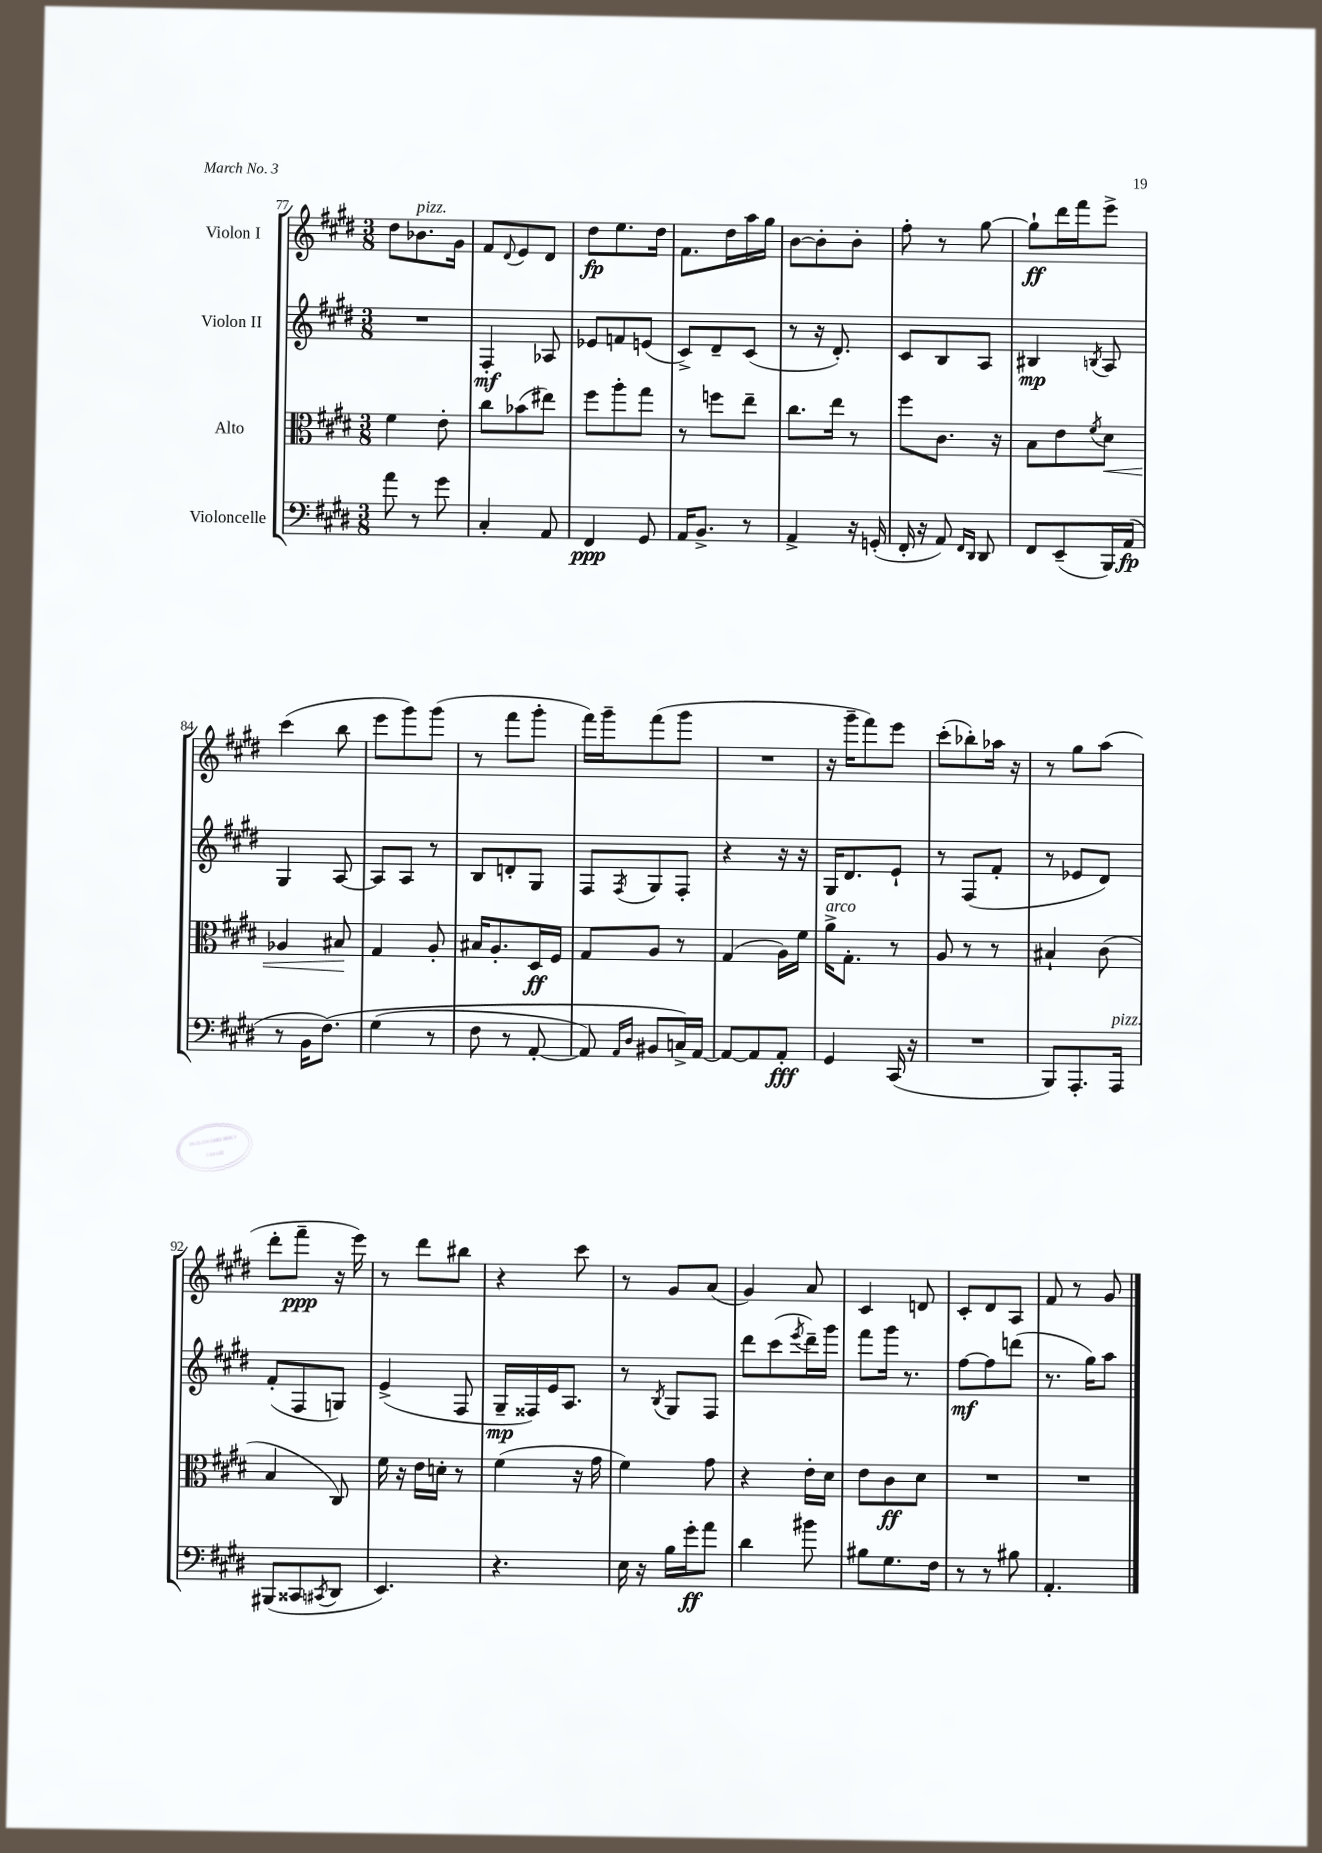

**kern	**dynam	**kern	**dynam	**kern	**dynam	**kern	**dynam
*part4	*part4	*part3	*part3	*part2	*part2	*part1	*part1
*staff4	*staff4	*staff3	*staff3	*staff2	*staff2	*staff1	*staff1
*I"Violoncelle	*	*I"Alto	*	*I"Violon II	*	*I"Violon I	*
*clefF4	*	*clefC3	*	*clefG2	*	*clefG2	*
*k[f#c#g#d#]	*	*k[f#c#g#d#]	*	*k[f#c#g#d#]	*	*k[f#c#g#d#]	*
*M3/8	*	*M3/8	*	*M3/8	*	*M3/8	*
=77	=77	=77	=77	=77	=77	=77	=77
8a\	.	4f#\	.	4.r	.	8dd#\L	.
!	!	!	!	!	!	!LO:TX:a:i:t=pizz.	!
8r	.	.	.	.	.	8.b-X\	.
8g#\	.	8e'\	.	.	.	.	.
.	.	.	.	.	.	16g#\Jk	.
=78	=78	=78	=78	=78	=78	=78	=78
4C#'/	.	8cc#\L	.	4F#'/	mf	8f#/L	.
.	.	.	.	.	.	8qqd#/	.
.	.	(8b-X\	.	.	.	8e/	.
8AA/	.	8ee#X\J)	.	8A-X/	.	8d#/J	.
=79	=79	=79	=79	=79	=79	=79	=79
4FF#/	ppp	8ff#\L	.	8e-X/L	.	8dd#\L	fp
.	.	8aa'\	.	8fn/	.	8.ee\	.
8GG#/	.	8gg#\J	.	(8en/J	.	.	.
.	.	.	.	.	.	16dd#\Jk	.
=80	=80	=80	=80	=80	=80	=80	=80
16AA/KL	.	8r	.	8c#^/L)	.	8.f#\L	.
8.BB^/J	.	.	.	.	.	.	.
.	.	8ffn\L	.	8d#~/	.	.	.
.	.	.	.	.	.	16dd#\L	.
8r	.	8ee~\J	.	(8c#/J	.	16aa\	.
.	.	.	.	.	.	16gg#\JJ	.
=81	=81	=81	=81	=81	=81	=81	=81
4AA^/	.	8.cc#\L	.	8r	.	[8b\L	.
.	.	.	.	16r	.	8b'\]	.
.	.	16ee\Jk	.	8.d#'/)	.	.	.
16r	.	8r	.	.	.	8b'\J	.
(16GGn'/	.	.	.	.	.	.	.
=82	=82	=82	=82	=82	=82	=82	=82
16FF#'/	.	8ff#\L	.	8c#/L	.	8ff#'\	.
16r	.	.	.	.	.	.	.
8AA/)	.	8.c#\J	.	8B/	.	8r	.
16qqFF#/LL	.	.	.	.	.	.	.
16qqDD#/JJ	.	.	.	.	.	.	.
8DD#/	.	.	.	8A/J	.	[8gg#\	.
.	.	16r	.	.	.	.	.
=83	=83	=83	=83	=83	=83	=83	=83
8FF#/L	.	8B\L	.	4B#X/	mp	8gg#`\L]	ff
(8EE~/	.	8e\	.	.	.	16ddd#\L	.
.	.	.	.	.	.	16fff#\J	.
.	.	8qf#/	.	8qBn/	.	.	.
!	!	!	!LO:HP:b	!	!	!	!
16BBB/L)	.	8d#\J	<	8A/	.	8eee^\J	.
(16AA/JJ	fp	.	.	.	.	.	.
!!LO:LB:g=z
=84	=84	=84	=84	=84	=84	=84	=84
8r	.	4A-X/	.	4G#/	.	(4ccc#\	.
16BB\KL	.	.	.	.	.	.	.
(8.F#\J)	.	.	.	.	.	.	.
.	.	8B#X/	.	[8A/	.	8bb\	.
.	.	.	[	.	.	.	.
=85	=85	=85	=85	=85	=85	=85	=85
(4G#\	.	4G#/	.	8A/L]	.	8eee\L	.
.	.	.	.	8A/J	.	8ggg#\)	.
8r	.	8A'/	.	8r	.	(8ggg#\J	.
=86	=86	=86	=86	=86	=86	=86	=86
8F#\	.	16B#X/KL	.	8B/L	.	8r	.
.	.	8.A'/	.	.	.	.	.
8r	.	.	.	8dn'/	.	8fff#\L	.
[8AA'/	.	16D#/L	ff	8G#/J	.	8ggg#'\J	.
.	.	16F#/JJ	.	.	.	.	.
=87	=87	=87	=87	=87	=87	=87	=87
8AA/])	.	8G#/L	.	8F#/L	.	16fff#\LL)	.
.	.	.	.	.	.	16ggg#~\J	.
16qqAA/LL	.	.	.	.	.	.	.
16qqD#/JJ	.	.	.	8qF#/	.	.	.
8BB#X/L	.	8A/J	.	8G#/	.	(8fff#\	.
16Cn^/L)	.	8r	.	8F#'/J	.	8ggg#\J	.
[16AA/JJ	.	.	.	.	.	.	.
=88	=88	=88	=88	=88	=88	=88	=88
8AA/L_	.	(4G#/	.	4r	.	4.r	.
8AA/]	.	.	.	.	.	.	.
8AA'/J	fff	16A\LL)	.	16r	.	.	.
.	.	16f#\JJ	.	16r	.	.	.
=89	=89	=89	=89	=89	=89	=89	=89
!	!	!LO:TX:a:i:t=arco	!	!	!	!	!
4GG#/	.	16a^\KL	.	16G#/KL	.	16r	.
.	.	8.G#'\J	.	8.d#/	.	16ggg#~\KL	.
.	.	.	.	.	.	8fff#\)	.
(16CC#/	.	8r	.	8e`/J	.	8eee\J	.
16r	.	.	.	.	.	.	.
=90	=90	=90	=90	=90	=90	=90	=90
4.r	.	8A/	.	8r	.	(8ccc#'\L	.
.	.	8r	.	(8F#/L	.	8bb-X'\)	.
.	.	8r	.	8f#'/J	.	16aa-X\Jk	.
.	.	.	.	.	.	16r	.
=91	=91	=91	=91	=91	=91	=91	=91
8BBB/L)	.	4B#X`/	.	8r	.	8r	.
8.AAA'/	.	.	.	8e-X/L	.	8gg#\L	.
.	.	(8c#\	.	8d#/J)	.	(8aa\J	.
!LO:TX:a:i:t=pizz.	!	!	!	!	!	!	!
16AAA/Jk	.	.	.	.	.	.	.
!!LO:LB:g=z
=92	=92	=92	=92	=92	=92	=92	=92
(8BBB#X/L	.	4B/	.	(8f#'/L	.	8ddd#'\L	.
8CC##X/	.	.	.	8F#/	.	8fff#~\J	ppp
8qCC#X/	.	.	.	.	.	.	.
8DD#/J	.	8C#/)	.	8Gn/J)	.	16r	.
.	.	.	.	.	.	16eee\)	.
=93	=93	=93	=93	=93	=93	=93	=93
4.EE/)	.	16f#\	.	(4e^/	.	8r	.
.	.	16r	.	.	.	.	.
.	.	16e\LL	.	.	.	8ddd#\L	.
.	.	16dn'\JJ	.	.	.	.	.
.	.	8r	.	8F#/	.	8bb#X\J	.
=94	=94	=94	=94	=94	=94	=94	=94
4.r	.	(4f#\	.	16G#~/LL	mp	4r	.
.	.	.	.	16F##X/)	.	.	.
.	.	.	.	16e/J	.	.	.
.	.	.	.	8.A/J	.	.	.
.	.	16r	.	.	.	8ccc#\	.
.	.	16g#\	.	.	.	.	.
=95	=95	=95	=95	=95	=95	=95	=95
16E\	.	4f#\)	.	8r	.	8r	.
16r	.	.	.	.	.	.	.
.	.	.	.	8qB/	.	.	.
16B\LL	.	.	.	8G#/L	.	8g#/L	.
16g#'\J	ff	.	.	.	.	.	.
8a\J	.	8g#\	.	8F#/J	.	(8a/J	.
=96	=96	=96	=96	=96	=96	=96	=96
4d#\	.	4r	.	8ddd#\L	.	4g#/)	.
.	.	.	.	(8ccc#\	.	.	.
.	.	.	.	8qeee/	.	.	.
8b#X\	.	16e'\LL	.	16ddd#~\L)	.	8a/	.
.	.	16d#\JJ	.	16ggg#\JJ	.	.	.
=97	=97	=97	=97	=97	=97	=97	=97
8B#X\L	.	8e\L	.	8fff#\L	.	4c#/	.
8.G#\	.	8c#\	ff	16ggg#\Jk	.	.	.
.	.	.	.	8.r	.	.	.
.	.	8d#\J	.	.	.	8dn/	.
16F#\Jk	.	.	.	.	.	.	.
=98	=98	=98	=98	=98	=98	=98	=98
8r	.	4.r	.	[8ff#\L	mf	8c#'/L	.
8r	.	.	.	8ff#\]	.	8d#/	.
8B#X\	.	.	.	(8dddn\J	.	8A/J	.
=99	=99	=99	=99	=99	=99	=99	=99
4.AA'/	.	4.r	.	8.r	.	8f#/	.
.	.	.	.	.	.	8r	.
.	.	.	.	16gg#\KL)	.	.	.
.	.	.	.	8aa\J	.	8g#/	.
==	==	==	==	==	==	==	==
*-	*-	*-	*-	*-	*-	*-	*-
